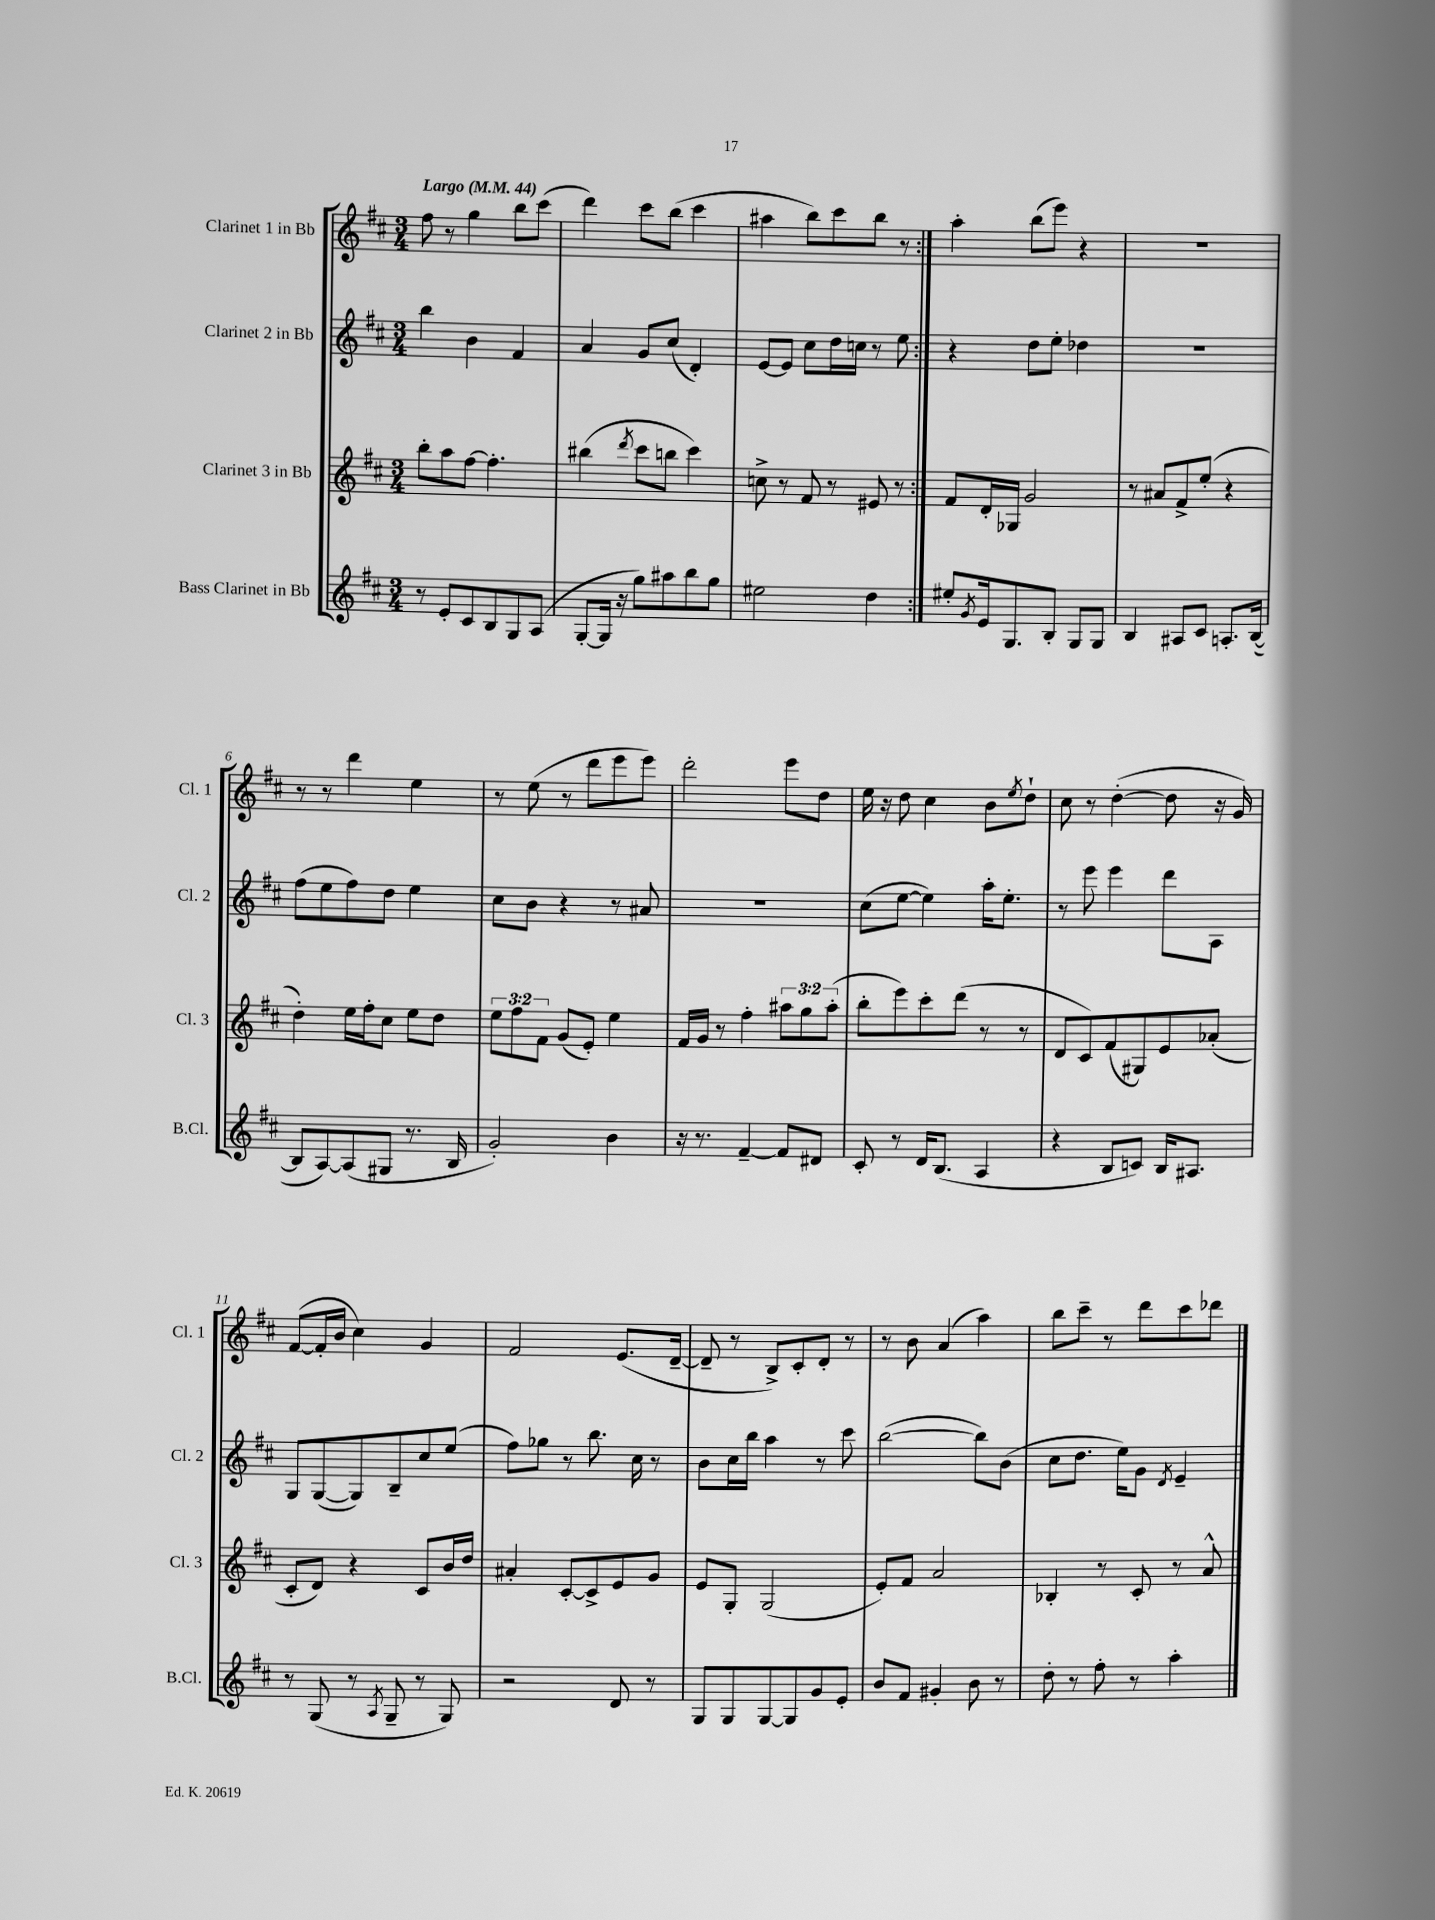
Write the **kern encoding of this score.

**kern	**kern	**kern	**kern
*staff4	*staff3	*staff2	*staff1
*clefG2	*clefG2	*clefG2	*clefG2
*k[f#c#]	*k[f#c#]	*k[f#c#]	*k[f#c#]
*M3/4	*M3/4	*M3/4	*M3/4
*MM44	*MM44	*MM44	*MM44
8r	8bb'	4bb	8ff#
8e'	8aa	.	8r
8c#	[8ff#	4b	4gg
8B	4.ff#']	.	.
8G	.	4f#	8bb
(8A	.	.	(8ccc#
=	=	=	=
[8G'	(4bb#	4a	4ddd)
16G]	.	.	.
16r	.	.	.
.	8qddd	.	.
8gg)	8ccc#	8g	8ccc#
8aa#	8bb	(8cc#	(8bb
8bb	4ccc#)	4d')	4ccc#
8gg	.	.	.
=	=	=	=
2ee#	8cc^	[8e	4aa#
.	8r	8e]	.
.	8f#	8cc#	8bb)
.	8r	16dd	8ccc#
.	.	16cc	.
4dd	8e#	8r	8bb
.	8r	8ee	8r
=:|!	=:|!	=:|!	=:|!
8ee#'	8f#	4r	4aa'
8qg	.	.	.
16e	16d'	.	.
8.G	16G-	.	.
.	2g	8dd	(8bb
8B'	.	8ee'	8eee)
8G	.	4dd-	4r
8G	.	.	.
=	=	=	=
4B	8r	2.r	2.r
.	8a#	.	.
8A#	8f#^	.	.
8c#	(8ee'	.	.
8.A'	4r	.	.
([16B	.	.	.
=	=	=	=
8B]	4dd')	(8ff#	8r
[8A)	.	8ee	8r
(8A]	16ee	8ff#)	4ddd
.	16ff#'	.	.
8G#	8cc#	8dd	.
8.r	8ee	4ee	4ee
.	8dd	.	.
16B	.	.	.
=	=	=	=
2g')	12ee	8cc#	8r
.	12ff#	.	.
.	.	8b	(8ee
.	12f#	.	.
.	(8g	4r	8r
.	8e')	.	8ddd
4b	4ee	8r	8eee
.	.	8a#	8eee)
=	=	=	=
16r	16f#	2.r	2ddd'
8.r	16g	.	.
.	8r	.	.
[4f#~	4ff#'	.	.
8f#]	12aa#	.	8eee
.	12gg	.	.
8d#	.	.	8dd
.	(12aa#'	.	.
=	=	=	=
8c#'	8bb'	(8cc#	16ee
.	.	.	16r
8r	8eee)	[8ee	8dd
16d	8ccc#'	4ee])	4cc#
(8.B	.	.	.
.	(8ddd	.	.
4A	8r	16aa'	8b
.	.	8.ee'	.
.	.	.	8qee
.	8r	.	8dd`
=	=	=	=
4r	8d	8r	8cc#
.	8c#)	8eee	8r
8B	(8f#	4eee	([4dd'
8c)	8G#)	.	.
16B	8e	8ddd	8dd]
8.A#	.	.	.
.	(8a-'	8A	16r
.	.	.	16g)
=	=	=	=
8r	8c#'	8G	([8f#
(8G	8d)	([8G	16f#']
.	.	.	16b
8r	4r	8G])	4cc#)
8qA	.	.	.
8G~	.	8B~	.
8r	8c#	8cc#	4g
8G)	16b	(8ee	.
.	16dd	.	.
=	=	=	=
2r	4a#'	8ff#)	2f#
.	.	8gg-	.
.	[8c#'	8r	.
.	8c#^]	8.bb	.
8d	8e	.	(8.e
.	.	16cc#	.
8r	8g	8r	.
.	.	.	[16d~
=	=	=	=
8G	8e	8b	8d~]
8G	8G'	16cc#	8r
.	.	16bb	.
[8G	(2G	4aa	8B^)
8G]	.	.	8c#'
8g	.	8r	8d'
8e'	.	8ccc#	8r
=	=	=	=
8b	8e')	([2bb	8r
8f#	8f#	.	8b
4g#'	2a	.	(4a
8b	.	8bb])	4aa)
8r	.	(8b	.
=	=	=	=
8dd'	4B-'	8cc#	8bb
8r	.	8.dd	8ccc#~
8ff#'	8r	.	8r
.	.	16ee)	.
8r	8c#'	8g	8ddd
.	.	8qd	.
4aa'	8r	4e~	8ccc#
.	8a^^	.	8ddd-
==	==	==	==
*-	*-	*-	*-
